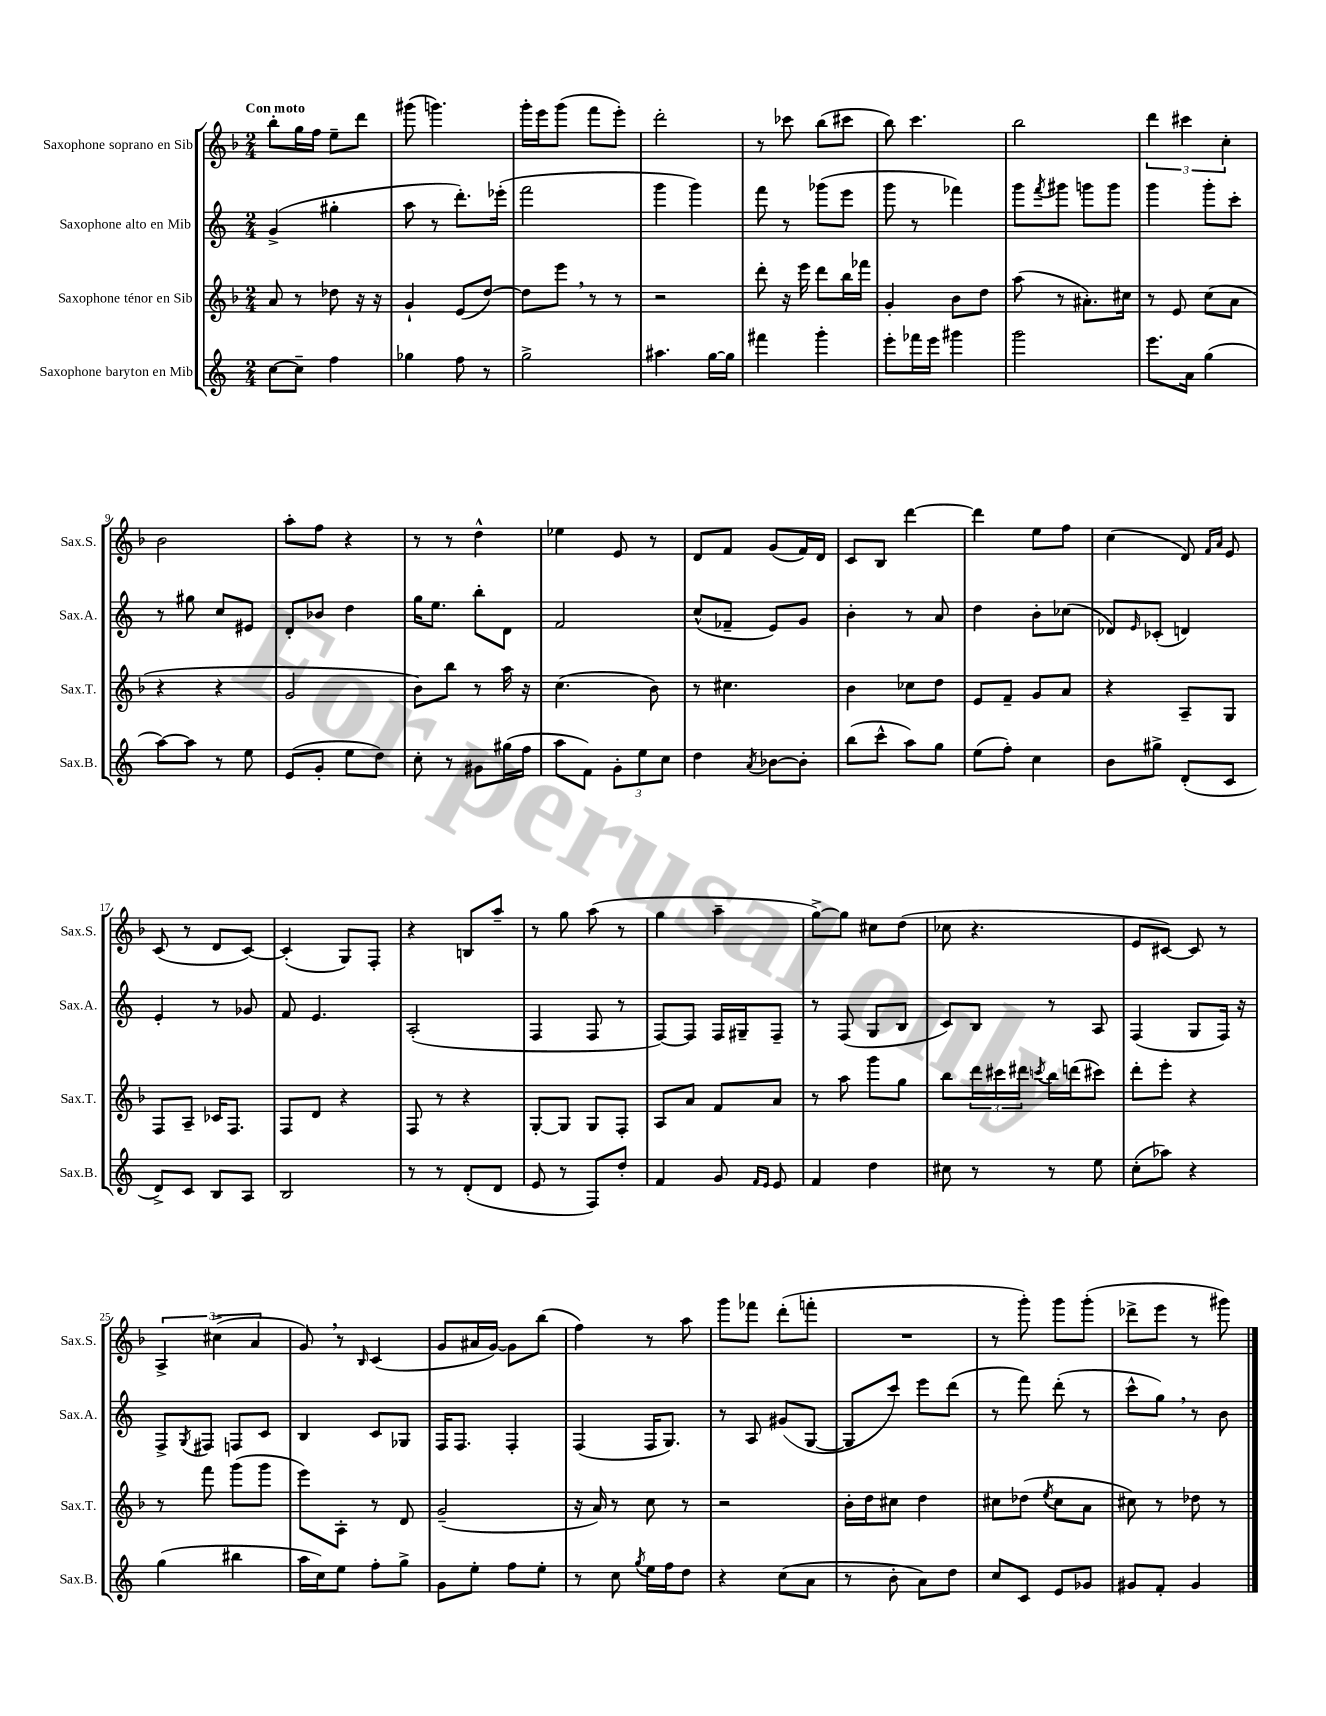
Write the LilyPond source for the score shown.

<<
\new StaffGroup <<
\new Staff = "s0" \with { instrumentName = "Saxophone soprano en Sib" shortInstrumentName = "Sax.S." } {
    \clef treble \key f \major \numericTimeSignature \time 2/4 \tempo "Con moto"
    bes''8-. g''16 f''16 e''8-- d'''8 |
    gis'''8( g'''4.) |
    g'''16-. e'''16 g'''8( f'''8 e'''8-.) |
    d'''2-. |
    r8 ces'''8 bes''8( cis'''8 |
    bes''8) c'''4. |
    bes''2 |
    \tuplet 3/2 { d'''4 cis'''4 c''4-. } |
    bes'2 |
    a''8-. f''8 r4 |
    r8 r8 d''4-^ |
    ees''4 e'8 r8 |
    d'8 f'8 g'8( f'16) d'16 |
    c'8 bes8 d'''4~ |
    d'''4 e''8 f''8 |
    c''4( d'8) \grace { f'16 a'16 } e'8 |
    c'8( r8 d'8 c'8~) |
    c'4-.( g8) f8-. |
    r4 b8 a''8-- |
    r8 g''8 a''8( r8 |
    g''4 a''4-- |
    g''8~->) g''8 cis''8 d''8( |
    ces''8 r4. |
    e'8 cis'8~) cis'8 r8 |
    \tuplet 3/2 { a4-> cis''4->( a'4 } |
    g'8) \breathe r8 \grace { bes16 } c'4( |
    g'8 ais'16 g'16~) g'8 bes''8( |
    f''4) r8 a''8 |
    g'''8 fes'''8 d'''8-.( f'''8-. |
    R2 |
    r8 g'''8-.) g'''8 g'''8-.( |
    des'''8-> e'''8 r8 gis'''8) \bar "|." |
}
\new Staff = "s1" \with { instrumentName = "Saxophone alto en Mib" shortInstrumentName = "Sax.A." } {
    \clef treble \key c \major \numericTimeSignature \time 2/4
    g'4->( gis''4-. |
    a''8 r8 d'''8.-.) ees'''16-.( |
    f'''2 |
    g'''4 g'''4) |
    f'''8 r8 ges'''8( e'''8 |
    g'''8 r8 fes'''4) |
    g'''8 \acciaccatura { f'''8 } gis'''8 g'''8 g'''8 |
    g'''4 g'''8-. c'''8-. |
    r8 gis''8 c''8 eis'8 |
    d'8-. bes'8 d''4 |
    g''16 e''8. b''8-. d'8 |
    f'2 |
    c''8-^( fes'8-- e'8) g'8 |
    b'4-. r8 a'8 |
    d''4 b'8-. ces''8( |
    des'8) \grace { e'16 } ces'8-.( d'4) |
    e'4-. r8 ges'8 |
    f'8 e'4. |
    a2-.( |
    f4 f8 r8 |
    f8~) f8 f16 gis16-- f8-- |
    r8 f8( g8 b8 |
    c'8) b8 r8 a8 |
    f4( g8 f16) r16 |
    f8-> \acciaccatura { g8 } fis8 f8 c'8 |
    b4 c'8 ges8 |
    f16 f8. f4-. |
    f4( f16 g8.) |
    r8 a8 gis'8( g8~ |
    g8 c'''8) e'''8 d'''8( |
    r8 f'''8) d'''8-.( r8 |
    c'''8-^ g''8) \breathe r8 b'8 \bar "|." |
}
\new Staff = "s2" \with { instrumentName = "Saxophone ténor en Sib" shortInstrumentName = "Sax.T." } {
    \clef treble \key f \major \numericTimeSignature \time 2/4
    a'8 r8 des''8 r16 r16 |
    g'4-! e'8( d''8~) |
    d''8 e'''8 \breathe r8 r8 |
    r2 |
    d'''8-. r16 e'''16 d'''8 bes''16 fes'''16 |
    g'4-. bes'8 d''8 |
    a''8( r8 ais'8.-.) cis''16 |
    r8 e'8 c''8( a'8 |
    r4 r4 |
    g'2 |
    bes'8) bes''8 r8 a''16 r16 |
    c''4.( bes'8) |
    r8 cis''4. |
    bes'4 ces''8 d''8 |
    e'8 f'8-- g'8 a'8 |
    r4 a8-- g8 |
    f8 a8-- ces'16 f8. |
    f8 d'8 r4 |
    f8 r8 r4 |
    g8~-. g8 g8 f8-. |
    a8 a'8 f'8 a'8 |
    r8 a''8 g'''8 g''8 |
    bes''8 \tuplet 3/2 { d'''16 cis'''16 dis'''16 } \acciaccatura { c'''8 } bes''16 d'''16( cis'''8) |
    d'''8-. e'''8-. r4 |
    r8 f'''8 g'''8( g'''8 |
    e'''8) a8-. r8 d'8 |
    g'2--( |
    r16 a'16) r8 c''8 r8 |
    r2 |
    bes'16-. d''16 cis''8 d''4 |
    cis''8 des''8( \acciaccatura { e''8 } cis''8 a'8 |
    cis''8) r8 des''8 r8 \bar "|." |
}
\new Staff = "s3" \with { instrumentName = "Saxophone baryton en Mib" shortInstrumentName = "Sax.B." } {
    \clef treble \key c \major \numericTimeSignature \time 2/4
    c''8~ c''8-- f''4 |
    ges''4 f''8 r8 |
    g''2-> |
    ais''4. g''16~ g''16 |
    fis'''4 g'''4-. |
    e'''8-. fes'''16 e'''16 gis'''4 |
    g'''2 |
    e'''8. a'16 g''4( |
    a''8~) a''8 r8 e''8 |
    e'8( g'8-. e''8 d''8) |
    c''8-. r8 gis'8 gis''16( f''16 |
    a''8 f'8) \tuplet 3/2 { g'8-. e''8 c''8 } |
    d''4 \acciaccatura { a'8 } bes'8~ bes'8-. |
    b''8( c'''8-^ a''8) g''8 |
    e''8( f''8-.) c''4 |
    b'8 gis''8-> d'8-.( c'8 |
    d'8->) c'8 b8 a8 |
    b2 |
    r8 r8 d'8-.( d'8 |
    e'8 r8 f8) d''8-. |
    f'4 g'8 \grace { f'16 e'16 } e'8 |
    f'4 d''4 |
    cis''8 r8 r8 e''8 |
    c''8-.( aes''8) r4 |
    g''4( bis''4 |
    a''16 c''16) e''8 f''8-. g''8-> |
    g'8 e''8-. f''8 e''8-. |
    r8 c''8 \acciaccatura { g''8 } e''16 f''16 d''8 |
    r4 c''8( a'8 |
    r8 b'8-. a'8) d''8 |
    c''8 c'8 e'8 ges'8 |
    gis'8 f'8-. gis'4 \bar "|." |
}
>>
>>
